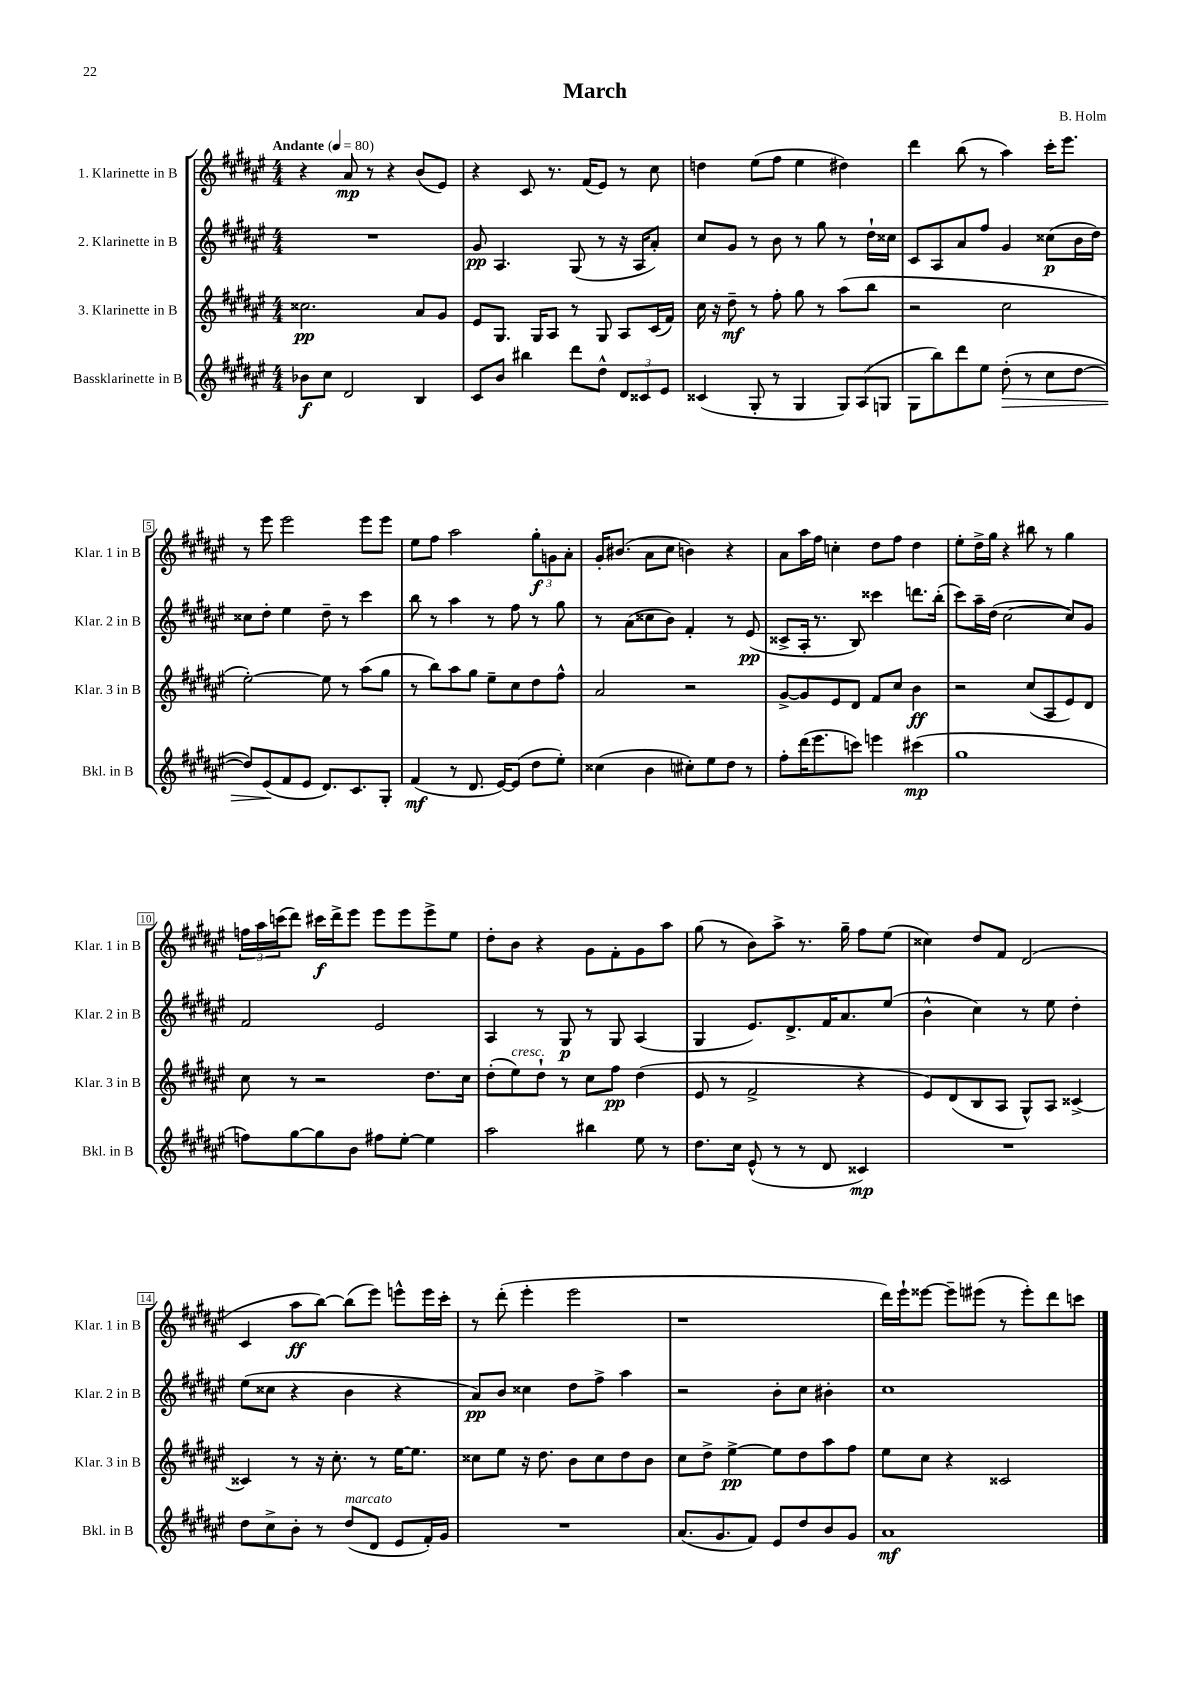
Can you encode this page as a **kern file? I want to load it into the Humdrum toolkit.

**kern	**dynam	**kern	**dynam	**kern	**dynam	**kern	**dynam
*part4	*part4	*part3	*part3	*part2	*part2	*part1	*part1
*staff4	*staff4	*staff3	*staff3	*staff2	*staff2	*staff1	*staff1
*I"Bassklarinette in B	*	*I"3. Klarinette in B	*	*I"2. Klarinette in B	*	*I"1. Klarinette in B	*
*I'Bkl. in B	*	*I'Klar. 3 in B	*	*I'Klar. 2 in B	*	*I'Klar. 1 in B	*
*clefG2	*	*clefG2	*	*clefG2	*	*clefG2	*
*k[f#c#g#d#a#e#]	*	*k[f#c#g#d#a#e#]	*	*k[f#c#g#d#a#e#]	*	*k[f#c#g#d#a#e#]	*
*M4/4	*	*M4/4	*	*M4/4	*	*M4/4	*
*MM80	*	*MM80	*	*MM80	*	*MM80	*
=1	=1	=1	=1	=1	=1	=1	=1
!	!	!	!	!	!	!LO:TX:a:B:t=Andante	!
8b-X\L	f	2.cc##X\	pp	1r	.	4r	.
8cc#\J	.	.	.	.	.	.	.
2d#/	.	.	.	.	.	8a#/	mp
.	.	.	.	.	.	8r	.
.	.	.	.	.	.	4r	.
4B/	.	8a#/L	.	.	.	(8b/L	.
.	.	8g#/J	.	.	.	8e#/J)	.
=2	=2	=2	=2	=2	=2	=2	=2
8c#/L	.	8e#/L	.	8g#/	pp	4r	.
8b/J	.	8.G#/J	.	4.A#/	.	.	.
4bb#X\	.	.	.	.	.	8c#/	.
.	.	16G#/KL	.	.	.	.	.
.	.	8A#/J	.	.	.	8.r	.
8ddd#\L	.	8r	.	(8G#/	.	.	.
.	.	.	.	.	.	(16f#/KL	.
8dd#^^\J	.	8G#/	.	8r	.	8e#/J)	.
12d#/L	.	8A#/L	.	16r	.	8r	.
.	.	.	.	16A#/KL	.	.	.
12c##X/	.	.	.	.	.	.	.
.	.	(16c#/L	.	8a#'/J)	.	8cc#\	.
12e#/J	.	.	.	.	.	.	.
.	.	16f#/JJ)	.	.	.	.	.
=3	=3	=3	=3	=3	=3	=3	=3
(4c##X/	.	16cc#\	.	8cc#/L	.	4ddn\	.
.	.	16r	.	.	.	.	.
.	.	8dd#~\	mf	8g#/J	.	.	.
8G#'/	.	8r	.	8r	.	(8ee#\L	.
8r	.	8ff#'\	.	8b\	.	8ff#\J	.
4G#/	.	8gg#\	.	8r	.	4ee#\	.
.	.	8r	.	8gg#\	.	.	.
12G#/L)	.	(8aa#\L	.	8r	.	4dd#X\)	.
(12A#/	.	.	.	.	.	.	.
.	.	8bb\J	.	16dd#`\LL	.	.	.
12Gn/J	.	.	.	.	.	.	.
.	.	.	.	16cc##X\JJ	.	.	.
=4	=4	=4	=4	=4	=4	=4	=4
8G#\L	.	2r	.	8c#/L	.	4ddd#\	.
8bb\)	.	.	.	8A#/	.	.	.
8ddd#\	.	.	.	8a#/	.	(8bb\	.
8ee#\J	.	.	.	8ff#/J	.	8r	.
!	!LO:HP:b	!	!	!	!	!	!
(8dd#'\	>	2cc#\	.	4g#/	.	4aa#\)	.
8r	.	.	.	.	.	.	.
8cc#\L	.	.	.	(8cc##X\L	p	16ccc#'\KL	.
.	.	.	.	.	.	8.eee#\J	.
[8dd#\J	.	.	.	16b\L	.	.	.
.	.	.	.	16dd#\JJ)	.	.	.
!!LO:LB:g=z
=5	=5	=5	=5	=5	=5	=5	=5
8dd#/L])	.	[2ee#'\)	.	8cc##X\L	.	8r	.
(8e#/	.	.	.	8dd#'\J	.	8eee#\	.
8f#/	]	.	.	4ee#\	.	2eee#\	.
8e#/J	.	.	.	.	.	.	.
8.d#/L)	.	8ee#\]	.	8dd#~\	.	.	.
.	.	8r	.	8r	.	.	.
8.c#/	.	.	.	.	.	.	.
.	.	(8aa#\L	.	4ccc#\	.	8eee#\L	.
8G#'/J	.	8gg#\J	.	.	.	8eee#\J	.
=6	=6	=6	=6	=6	=6	=6	=6
(4f#/	mf	8r	.	8bb\	.	8ee#\L	.
.	.	8bb\L)	.	8r	.	8ff#\J	.
8r	.	8aa#\	.	4aa#\	.	2aa#\	.
8.d#/	.	8gg#\J	.	.	.	.	.
.	.	8ee#~\L	.	8r	.	.	.
[16e#/KL)	.	.	.	.	.	.	.
(8e#/J]	.	8cc#\	.	8ff#\	.	.	.
8dd#\L	.	8dd#\	.	8r	.	12gg#'\L	f
.	.	.	.	.	.	12gn\	.
8ee#'\J)	.	8ff#^^\J	.	8gg#\	.	.	.
.	.	.	.	.	.	12a#'\J	.
=7	=7	=7	=7	=7	=7	=7	=7
(4cc##X\	.	2a#/	.	8r	.	16g#'/KL	.
.	.	.	.	.	.	(8.b#X/J	.
.	.	.	.	(8a#\L	.	.	.
4b\	.	.	.	8cc##X\	.	8a#\L	.
.	.	.	.	8b\J)	.	8cc#\J	.
8cc#X'\L)	.	2r	.	4f#'/	.	4bn\)	.
8ee#\	.	.	.	.	.	.	.
8dd#\J	.	.	.	8r	.	4r	.
8r	.	.	.	(8e#/	pp	.	.
=8	=8	=8	=8	=8	=8	=8	=8
8ff#'\L	.	[8g#^/L	.	8c##X^/L	.	8a#\L	.
(16ddd#\K	.	8g#/]	.	16A#'/Jk	.	16aa#\L	.
8.eee#\	.	.	.	8.r	.	16ff#\JJ	.
.	.	8e#/	.	.	.	4ccn'\	.
8cccn\J)	.	8d#/J	.	8B/)	.	.	.
4eeen\	.	8f#/L	.	4ccc##X\	.	8dd#\L	.
.	.	8cc#/J	.	.	.	8ff#\J	.
(4ccc#X\	mp	4b\	ff	8.dddn\L	.	4dd#\	.
.	.	.	.	(16bb'\Jk	.	.	.
=9	=9	=9	=9	=9	=9	=9	=9
1gg#	.	2r	.	8ccc#\L)	.	8ee#'\L	.
.	.	.	.	16aa#~\L	.	16dd#^\L	.
.	.	.	.	(16dd#\JJ	.	16gg#\JJ	.
.	.	.	.	[2cc#\	.	4r	.
.	.	(8cc#/L	.	.	.	8bb#X\	.
.	.	8A#/	.	.	.	8r	.
.	.	8e#/)	.	8cc#/L])	.	4gg#\	.
.	.	8d#/J	.	8g#/J	.	.	.
!!LO:LB:g=z
=10	=10	=10	=10	=10	=10	=10	=10
8ffn\L)	.	8cc#\	.	2f#/	.	24ffn\LL	.
.	.	.	.	.	.	24aa#\	.
.	.	.	.	.	.	(24cccn\J	.
[8gg#\	.	8r	.	.	.	8ddd#\J)	.
8gg#\]	.	2r	.	.	.	16ccc#X\LL	f
.	.	.	.	.	.	16ddd#^\J	.
8b\J	.	.	.	.	.	8eee#\J	.
8ff#X\L	.	.	.	2e#/	.	8eee#\L	.
[8ee#'\J	.	.	.	.	.	8eee#\	.
4ee#\]	.	8.dd#\L	.	.	.	8eee#^\	.
.	.	.	.	.	.	8ee#\J	.
.	.	16cc#\Jk	.	.	.	.	.
=11	=11	=11	=11	=11	=11	=11	=11
2aa#\	.	(8dd#'\L	.	4A#/	.	8dd#'\L	.
!	!	!LO:TX:a:i:t=cresc.	!	!	!	!	!
.	.	8ee#\)	.	.	.	8b\J	.
.	.	8dd#`\J	.	8r	.	4r	.
.	.	8r	.	8G#/	p	.	.
4bb#X\	.	8cc#\L	.	8r	.	8g#\L	.
.	.	8ff#\J	pp	8G#/	.	8f#'\	.
8ee#\	.	(4dd#\	.	(4A#/	.	8g#\	.
8r	.	.	.	.	.	8aa#\J	.
=12	=12	=12	=12	=12	=12	=12	=12
8.dd#\L	.	8e#/	.	4G#/	.	(8gg#\	.
.	.	8r	.	.	.	8r	.
16cc#\Jk	.	.	.	.	.	.	.
(8e#^^/	.	2f#^/	.	8.e#/L)	.	8b\L)	.
8r	.	.	.	.	.	8aa#^\J	.
.	.	.	.	8.d#^/	.	.	.
8r	.	.	.	.	.	8.r	.
8d#/	.	.	.	16f#/K	.	.	.
.	.	.	.	8.a#/	.	16gg#~\	.
4c##X/)	mp	4r	.	.	.	8ff#\L	.
.	.	.	.	(8ee#/J	.	(8ee#\J	.
=13	=13	=13	=13	=13	=13	=13	=13
1r	.	8e#/L)	.	4b^^\	.	4cc##X\)	.
.	.	(8d#/	.	.	.	.	.
.	.	8B/	.	4cc#\)	.	8dd#/L	.
.	.	8A#/J	.	.	.	8f#/J	.
.	.	8G#^^/L)	.	8r	.	(2d#/	.
.	.	8A#/J	.	8ee#\	.	.	.
.	.	[4c##X^/	.	4dd#'\	.	.	.
!!LO:LB:g=z
=14	=14	=14	=14	=14	=14	=14	=14
8dd#\L	.	4c##X/]	.	(8ee#\L	.	4c#/	.
8cc#^\	.	.	.	8cc##X\J	.	.	.
8b'\J	.	8r	.	4r	.	8aa#\L	ff
8r	.	16r	.	.	.	[8bb\J)	.
.	.	8.cc#'\	.	.	.	.	.
!LO:TX:a:i:t=marcato	!	!	!	!	!	!	!
(8dd#/L	.	.	.	4b\	.	(8bb\L]	.
8d#/J	.	8r	.	.	.	8eee#\J)	.
8e#/L	.	[16ee#\KL	.	4r	.	8eeen^^\L	.
.	.	8.ee#\J]	.	.	.	.	.
16f#'/L)	.	.	.	.	.	16eee\L	.
16g#/JJ	.	.	.	.	.	16ccc#'\JJ	.
=15	=15	=15	=15	=15	=15	=15	=15
1r	.	8cc##X\L	.	8a#/L)	pp	8r	.
.	.	8ee#\J	.	8b/J	.	(8ddd#'\	.
.	.	16r	.	4cc##X\	.	4eee#'\	.
.	.	8.dd#\	.	.	.	.	.
.	.	8b\L	.	8dd#\L	.	2eee#\	.
.	.	8cc##\	.	8ff#^\J	.	.	.
.	.	8dd#\	.	4aa#\	.	.	.
.	.	8b\J	.	.	.	.	.
=16	=16	=16	=16	=16	=16	=16	=16
(8.a#/L	.	8cc#\L	.	2r	.	1r	.
.	.	8dd#^\J	.	.	.	.	.
8.g#/	.	.	.	.	.	.	.
.	.	[4ee#^\	pp	.	.	.	.
8f#/J)	.	.	.	.	.	.	.
8e#/L	.	8ee#\L]	.	8b'\L	.	.	.
8dd#/	.	8dd#\	.	8cc#\J	.	.	.
8b/	.	8aa#\	.	4b#X'\	.	.	.
8g#/J	.	8ff#\J	.	.	.	.	.
=17	=17	=17	=17	=17	=17	=17	=17
1a#	mf	8ee#\L	.	1cc#	.	16ddd#\LL)	.
.	.	.	.	.	.	16eee#`\J	.
.	.	8cc#\J	.	.	.	[8eee##X\J	.
.	.	4r	.	.	.	8eee##~\L]	.
.	.	.	.	.	.	(8eee#X\J	.
.	.	2c##X/	.	.	.	8r	.
.	.	.	.	.	.	8eee#'\L)	.
.	.	.	.	.	.	8ddd#\	.
.	.	.	.	.	.	8cccn\J	.
==	==	==	==	==	==	==	==
*-	*-	*-	*-	*-	*-	*-	*-
